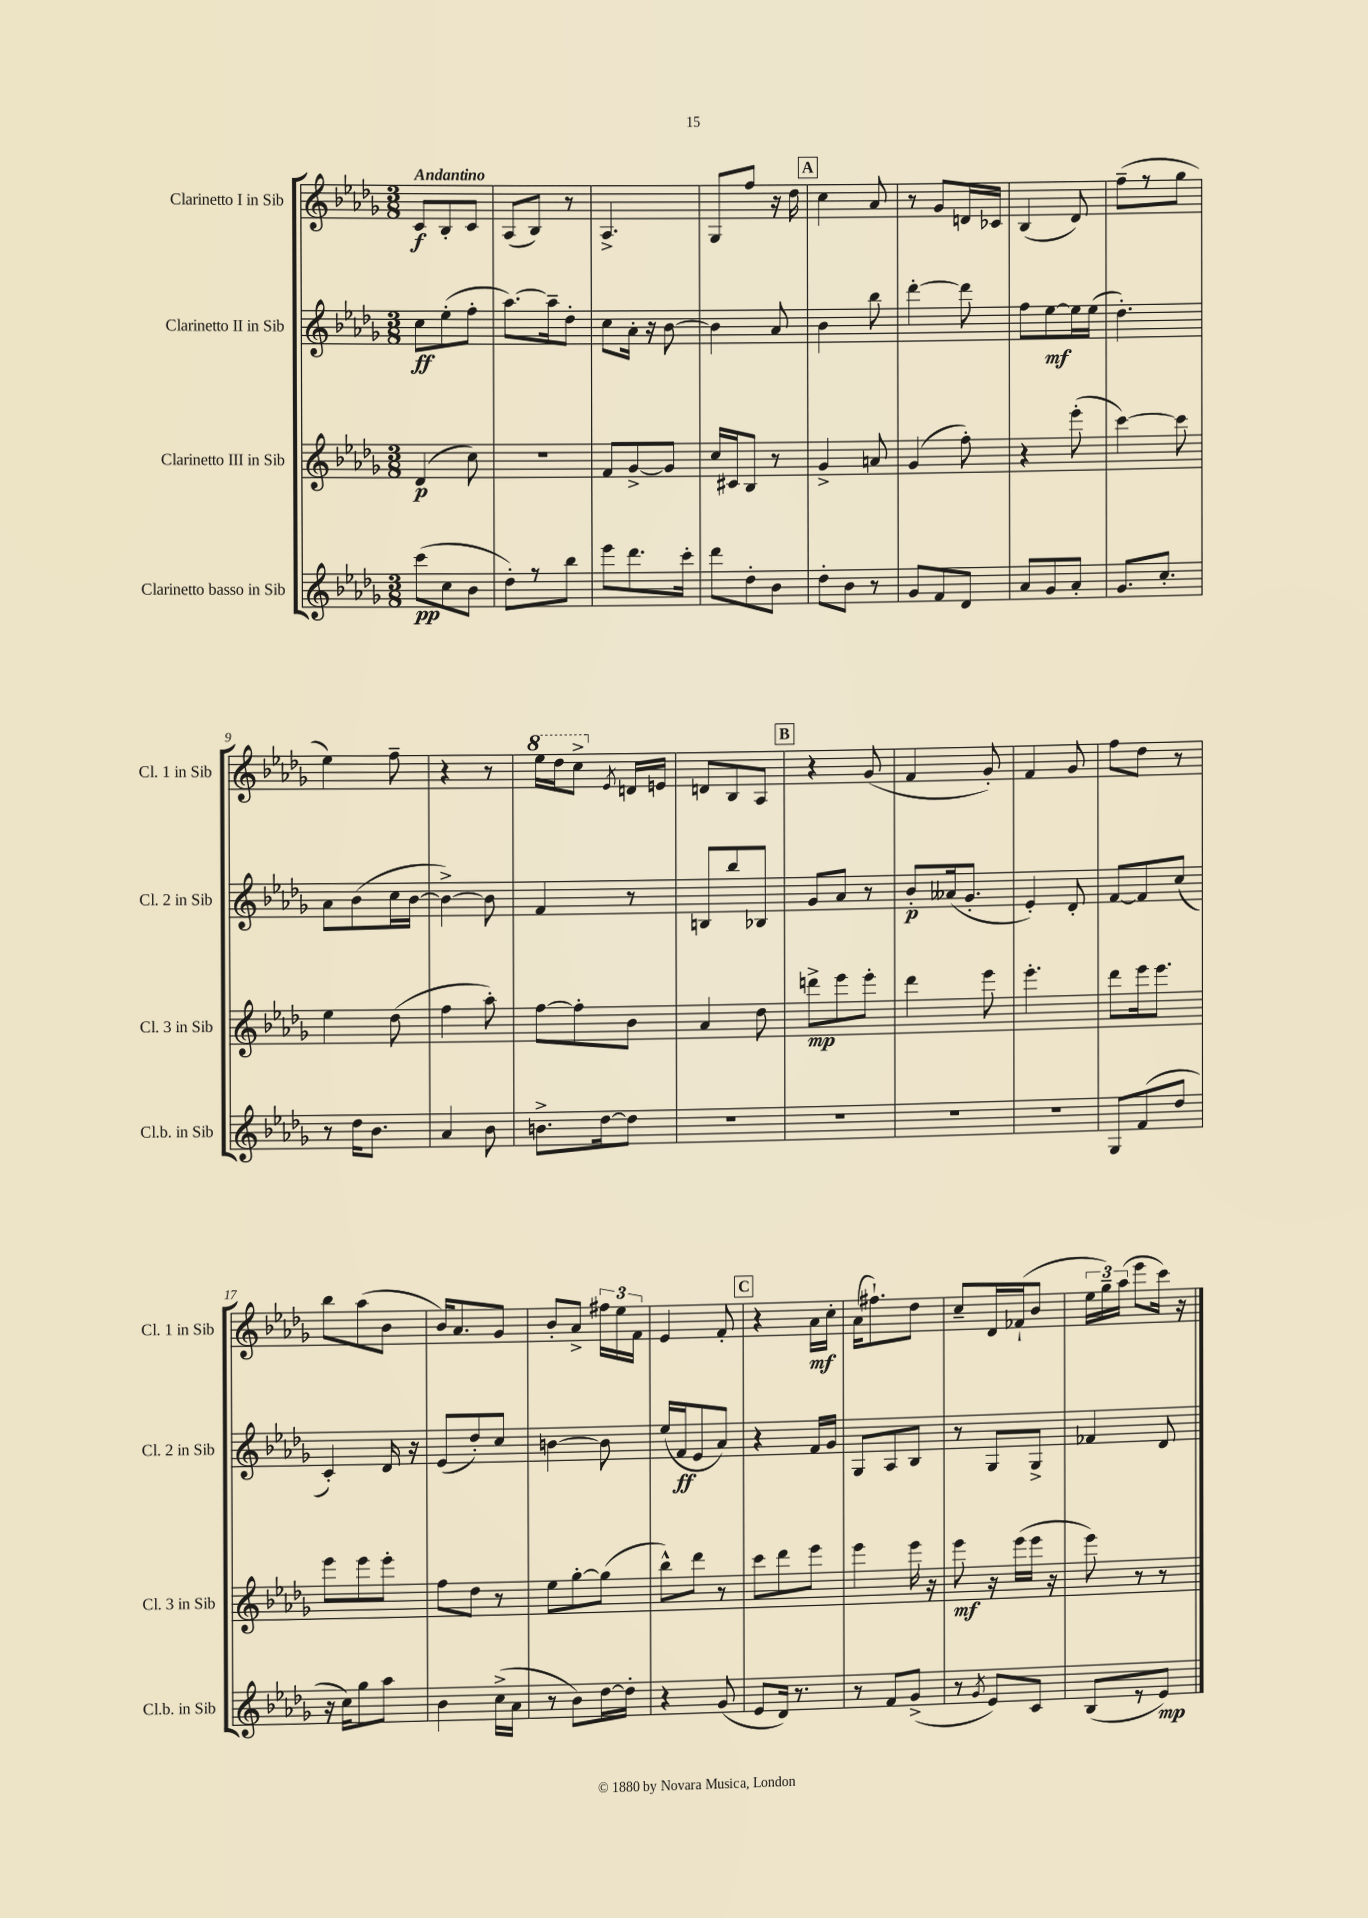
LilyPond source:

<<
\new StaffGroup <<
\new Staff = "s0" \with { instrumentName = "Clarinetto I in Sib" shortInstrumentName = "Cl. 1 in Sib" } {
    \clef treble \key des \major \numericTimeSignature \time 3/8 \tempo "Andantino"
    \autoBeamOff c'8[\f bes8-. c'8] |
    aes8[( bes8]) r8 |
    aes4.-> |
    ges8[ f''8] r16 des''16 |
    \mark \markup { \box "A" } c''4 aes'8 |
    r8 ges'8[ d'16 ces'16] |
    bes4( des'8) |
    f''8[--( r8 ges''8] |
    ees''4) f''8-- |
    r4 r8 |
    \ottava #1 ees'''16[ des'''16 c'''8]-> \ottava #0 \acciaccatura { ees'8 } d'16[ e'16] |
    d'8[ bes8 aes8] |
    \mark \markup { \box "B" } r4 ges'8( |
    f'4 ges'8-.) |
    f'4 ges'8 |
    f''8[ des''8] r8 |
    bes''8[ aes''8( bes'8] |
    bes'16[) aes'8. ges'8] |
    bes'8[-. aes'8]-> \tuplet 3/2 { fis''16[ ees''16 f'16] } |
    ees'4 f'8-. |
    \mark \markup { \box "C" } r4 aes'16[\mf c''16]-. |
    aes'16[( fis''8.-!) des''8] |
    c''8[-- des'16 fes'16-!( bes'8] |
    \tuplet 3/2 { ees''16[ ges''16--) aes''16]( } ees'''8[ c'''16]) r16 \bar "|." |
}
\new Staff = "s1" \with { instrumentName = "Clarinetto II in Sib" shortInstrumentName = "Cl. 2 in Sib" } {
    \clef treble \key des \major \numericTimeSignature \time 3/8
    \autoBeamOff c''8[\ff ees''8-.( f''8]-. |
    aes''8.[~) aes''16-- des''8]-. |
    c''8[ aes'16]-. r16 bes'8~ |
    bes'4 aes'8 |
    \mark \markup { \box "A" } bes'4 bes''8 |
    des'''4~-. des'''8 |
    f''8[ ees''8~\mf ees''16 ees''16]( |
    des''4.-.) |
    aes'8[ bes'8( c''16 bes'16]~ |
    bes'4~->) bes'8 |
    f'4 r8 |
    b8[ bes''8 bes8] |
    \mark \markup { \box "B" } ges'8[ aes'8] r8 |
    bes'8[-.\p aeses'16( ges'8.]-. |
    ees'4-.) des'8-. |
    f'8[~ f'8 c''8]( |
    c'4-.) des'16 r16 |
    ees'8[( des''8-.) c''8] |
    b'4~ b'8 |
    ees''16[( f'16\ff ees'8 aes'8]) |
    \mark \markup { \box "C" } r4 f'16[ ges'16] |
    ges8[ aes8 bes8] |
    r8 ges8[ ges8]-> |
    fes'4 des'8 \bar "|." |
}
\new Staff = "s2" \with { instrumentName = "Clarinetto III in Sib" shortInstrumentName = "Cl. 3 in Sib" } {
    \clef treble \key des \major \numericTimeSignature \time 3/8
    \autoBeamOff des'4\p( c''8) |
    R4. |
    f'8[ ges'8~-> ges'8] |
    c''16[ cis'16 bes8] r8 |
    \mark \markup { \box "A" } ges'4-> a'8 |
    ges'4( f''8-.) |
    r4 ees'''8-.( |
    c'''4~) c'''8 |
    ees''4 des''8( |
    f''4 aes''8-.) |
    f''8[~ f''8-. bes'8] |
    aes'4 des''8 |
    \mark \markup { \box "B" } d'''8[->\mp ees'''8 ees'''8]-. |
    des'''4 ees'''8 |
    ees'''4.-. |
    des'''8[ ees'''16 ees'''8.] |
    ees'''8[ ees'''8 ees'''8]-. |
    f''8[ des''8] r8 |
    ees''8[ ges''8~-. ges''8]( |
    bes''8[-^) des'''8] r8 |
    \mark \markup { \box "C" } c'''8[ des'''8 ees'''8] |
    ees'''4 ees'''16 r16 |
    ees'''8\mf r16 ees'''16[( ees'''16] r16 |
    ees'''8) r8 r8 \bar "|." |
}
\new Staff = "s3" \with { instrumentName = "Clarinetto basso in Sib" shortInstrumentName = "Cl.b. in Sib" } {
    \clef treble \key des \major \numericTimeSignature \time 3/8
    \autoBeamOff c'''8[\pp( c''8 bes'8] |
    des''8[-.) r8 bes''8] |
    ees'''8[ des'''8. c'''16]-. |
    des'''8[ des''8-. bes'8] |
    \mark \markup { \box "A" } des''8[-. bes'8] r8 |
    ges'8[ f'8 des'8] |
    aes'8[ ges'8 aes'8]-. |
    ges'8.[ c''8.]-. |
    r8 des''16[ bes'8.] |
    aes'4 bes'8 |
    b'8.[-> des''16~ des''8] |
    R4. |
    \mark \markup { \box "B" } R4. |
    R4. |
    R4. |
    ges8[ f'8( des''8] |
    r16 c''16[) ges''8 aes''8] |
    bes'4 c''16[->( aes'16] |
    r8 bes'8[) des''16~ des''16]-. |
    r4 ges'8( |
    \mark \markup { \box "C" } ees'8[ des'16]) r8. |
    r8 f'8[ ges'8]->( |
    r8 \acciaccatura { ges'8 } ees'8[) c'8] |
    bes8[( r8 ees'8]\mp) \bar "|." |
}
>>
>>
